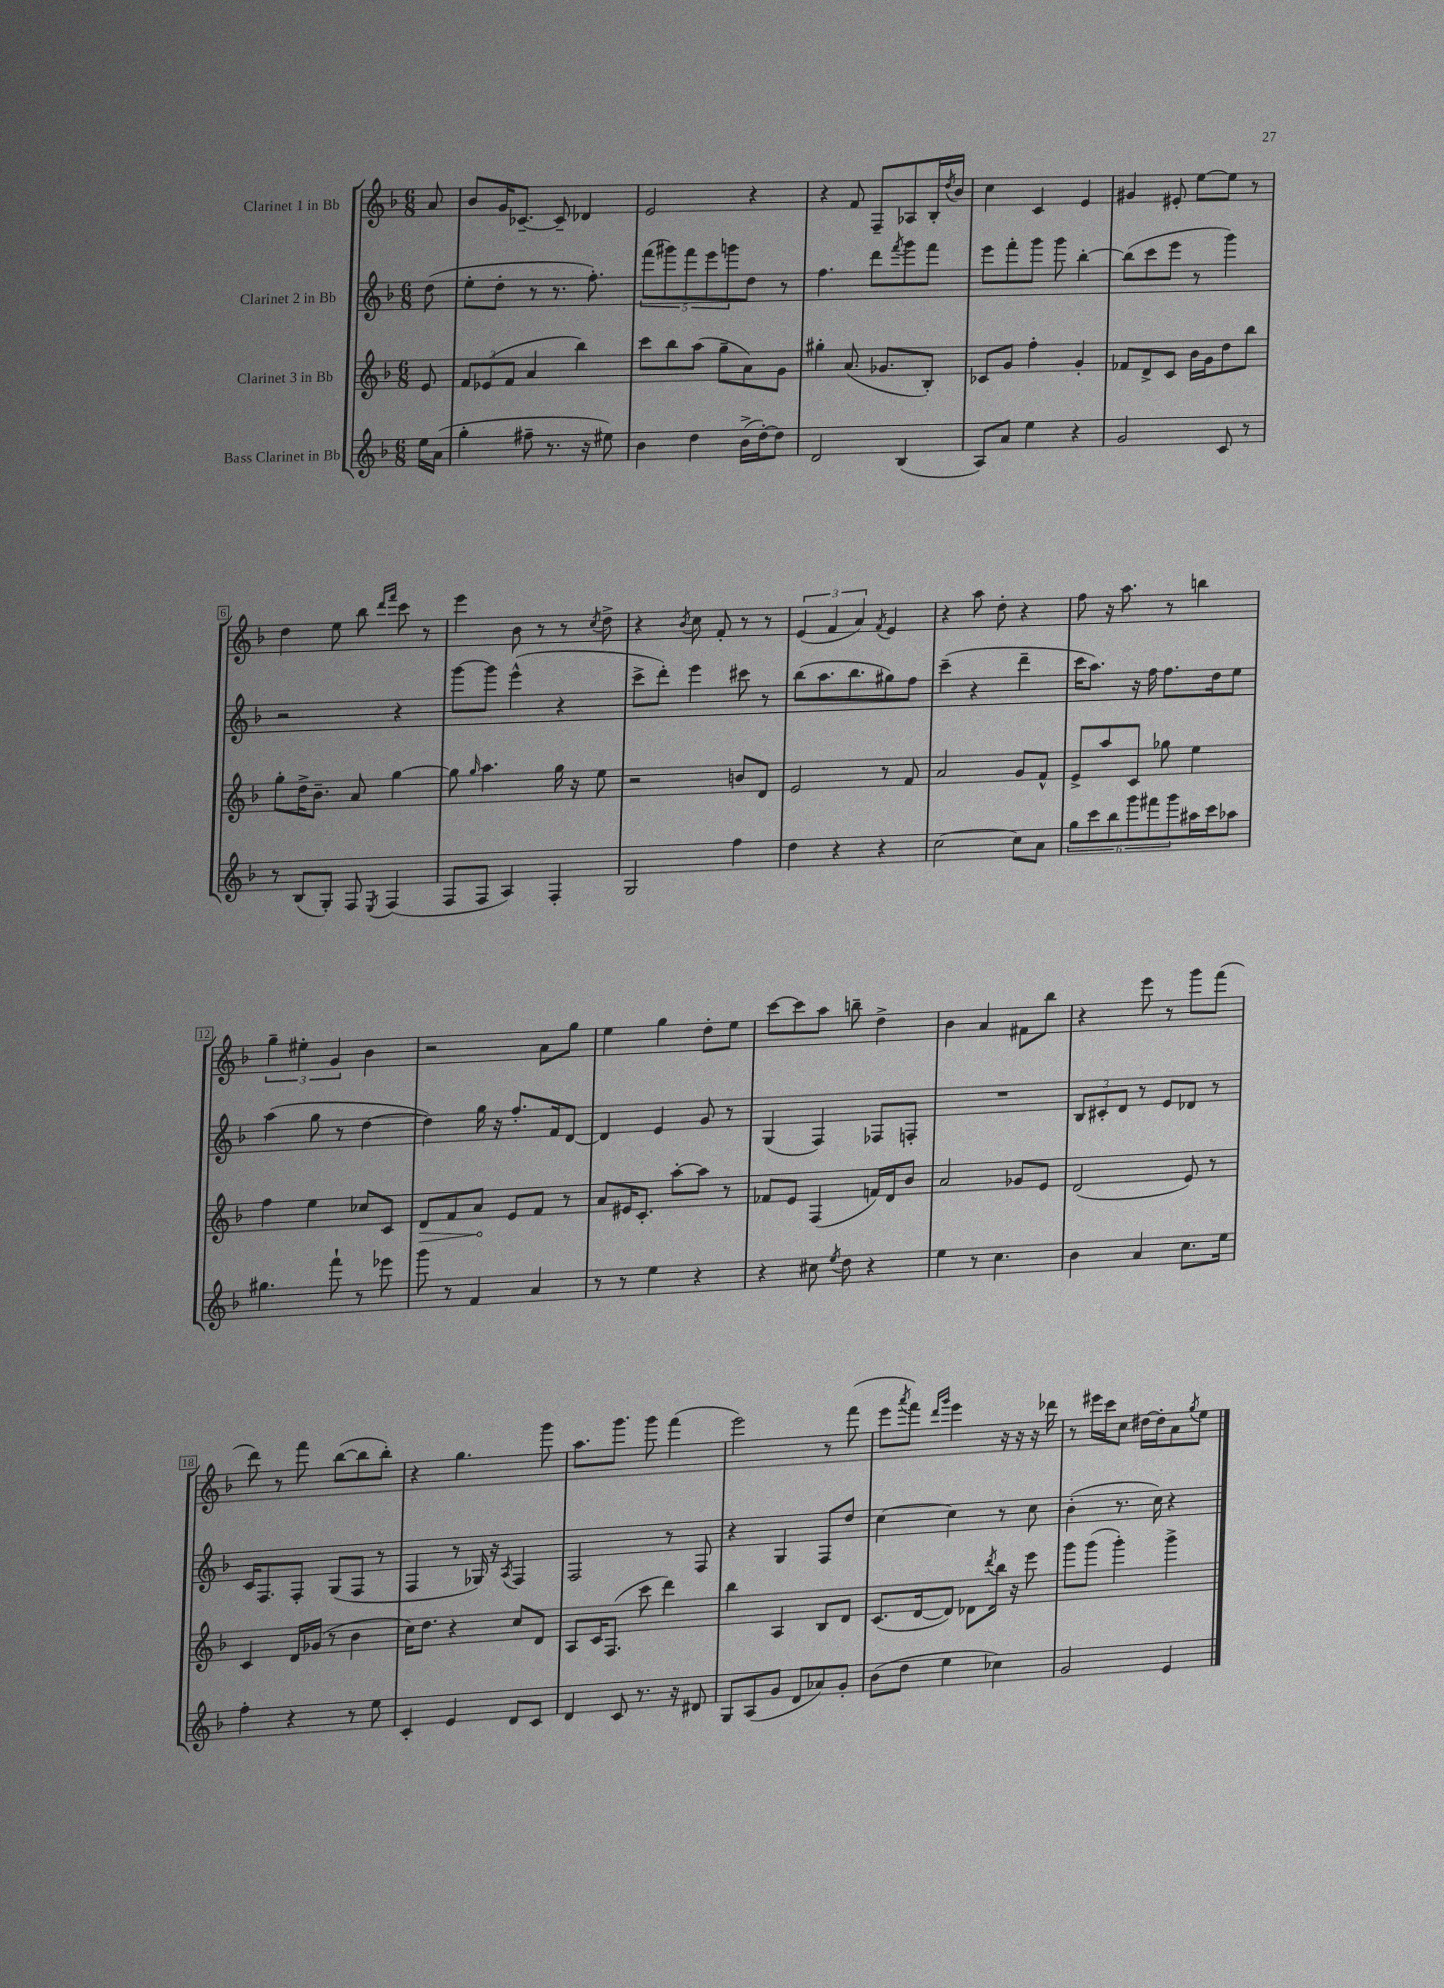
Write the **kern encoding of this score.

**kern	**kern	**dynam	**kern	**kern
*part4	*part3	*part3	*part2	*part1
*staff4	*staff3	*staff3	*staff2	*staff1
*I"Bass Clarinet in Bb	*I"Clarinet 3 in Bb	*	*I"Clarinet 2 in Bb	*I"Clarinet 1 in Bb
*clefG2	*clefG2	*	*clefG2	*clefG2
*k[b-]	*k[b-]	*	*k[b-]	*k[b-]
*M6/8	*M6/8	*	*M6/8	*M6/8
=	=	=	=	=
16ee\LL	8e/	.	(8dd\	8a/
(16a\JJ	.	.	.	.
=1	=1	=1	=1	=1
4gg'\	12f/L	.	8ee'\L	8b-/L
.	(12e-X/	.	.	.
.	.	.	8dd'\J	16g/K
.	12f/J	.	.	.
.	.	.	.	[8.c-X~/J
8ff#X~\	4a/	.	8r	.
8.r	.	.	8.r	8c-~/]
.	4bb-\)	.	.	4d-X/
16r	.	.	8.ff'\)	.
8ee#X\)	.	.	.	.
=2	=2	=2	=2	=2
4b-\	8ccc\L	.	(10fff\L	2e/
.	.	.	10ggg#X\)	.
.	8bb-\	.	.	.
.	.	.	10fff\	.
4dd\	(8aa\J	.	.	.
.	.	.	10eee\	.
.	8gg~\L	.	.	.
.	.	.	10gggn\	.
(16b-^\LL	8a\)	.	8dd\J	4r
[16dd'\J)	.	.	.	.
8dd\J]	8g\J	.	8r	.
=3	=3	=3	=3	=3
2d/	4gg#X'\	.	4.ff\	4r
.	(8.a/	.	.	8f/
.	.	.	8ddd\L	8F~/L
.	8.g-X/L	.	.	.
.	.	.	8qfff/	.
(4B-/	.	.	8ggg\	8A-X/
.	8B-'/J)	.	8fff\J	16B-'/L
.	.	.	.	8qdd/
.	.	.	.	16b-/JJ
=4	=4	=4	=4	=4
8A/L)	8c-X/L	.	8eee\L	4cc\
8a/J	8g/J	.	8fff'\	.
4ee\	4ff'\	.	8ggg\J	4c/
.	.	.	8ggg\	.
4r	4g'/	.	[4bb-'\	4e/
=5	=5	=5	=5	=5
2g/	8f-X/L	.	(8bb-\L]	4g#X/
.	8d^/	.	8ccc\	.
.	8c/J	.	8eee\J	8e#X'/
.	16b-\LL	.	8r	[8ee\L
.	16g\J	.	.	.
8c/	8dd\	.	4ggg\)	8ee\J]
8r	8bb-\J	.	.	8r
!!LO:LB:g=z
=6	=6	=6	=6	=6
8r	8gg'\L	.	2r	4dd\
(8B-/L	16dd^\K	.	.	.
.	8.b-~\J	.	.	.
8G'/J)	.	.	.	8ee\
8F/	8a/	.	.	8bb-\
.	.	.	.	16qqddd/LL
8qE/	.	.	.	16qqfff/JJ
(4F/	[4gg\	.	4r	8ccc\
.	.	.	.	8r
=7	=7	=7	=7	=7
8F/L	8gg\]	.	[8ggg\L	4eee\
.	16qqgg/	.	.	.
8F/J	4.aa\	.	8ggg\J]	.
4A/)	.	.	(4eee^^\	8b-\
.	.	.	.	8r
4F'/	16gg\	.	4r	8r
.	16r	.	.	.
.	.	.	.	8qcc/
.	8ee\	.	.	8dd^\
=8	=8	=8	=8	=8
2G/	2r	.	8ccc^\L	4r
.	.	.	8ddd'\J)	.
.	.	.	.	8qb-/
.	.	.	4eee\	8cc\
.	.	.	.	8f'/
4ff\	8bn/L	.	8ccc#X\	8r
.	8d/J	.	8r	8r
=9	=9	=9	=9	=9
4dd\	2e/	.	(8bb-\L	(6e/
.	.	.	8.aa\	.
.	.	.	.	6f/
4r	.	.	.	.
.	.	.	8.bb-\	.
.	.	.	.	6a/)
.	.	.	.	8qf/
4r	8r	.	8gg#X\)	4e/
.	8f/	.	8ff\J	.
=10	=10	=10	=10	=10
[2cc\	2a/	.	(4ccc~\	4r
.	.	.	4r	8aa\
.	.	.	.	8dd'\
8cc\L]	8g/L	.	4ddd~\	4r
8a\J	8f^^/J	.	.	.
=11	=11	=11	=11	=11
12gg\L	8e^/L	.	16ccc\KL	8ff\
.	.	.	8.aa\J)	.
12ccc\	.	.	.	.
.	8aa/	.	.	16r
12bb-\	.	.	.	.
.	.	.	.	8.aa\
12ggg\	8c/J	.	16r	.
.	.	.	16ff\	.
12fff#X\	.	.	.	.
.	8gg-X\	.	8.ff\L	8r
12ggg\	.	.	.	.
16aa#X\L	4ee\	.	.	4bbn\
16ccc\J	.	.	16dd\k	.
8aa-X\J	.	.	8ee\J	.
!!LO:LB:g=z
=12	=12	=12	=12	=12
4.gg#X\	4ff\	.	(4aa\	6gg~\
.	.	.	.	6ee#X'\
.	4ee\	.	8gg\	.
.	.	.	.	6g/
8fff`\	.	.	8r	.
8r	8cc-X/L	.	[4dd\	4b-\
8eee-X\	8c/J	.	.	.
=13	=13	=13	=13	=13
!	!	!LO:HP:b	!	!
8ggg\	8d/L	>	4dd\])	2r
8r	8f/	.	.	.
4f/	8a/J	.	16gg\	.
.	.	.	16r	.
.	8e/L	]	8.ff'/L	.
4a/	8f/J	.	.	8a\L
.	.	.	16f/k	.
.	8r	.	[8d/J	8gg\J
=14	=14	=14	=14	=14
8r	8a/L	.	4d/]	4ee\
8r	16e#X/K	.	.	.
.	8.c'/J	.	.	.
4ee\	.	.	4e/	4gg\
.	[8aa'\L	.	.	.
4r	8aa\J]	.	8g/	8dd'\L
.	8r	.	8r	8ee\J
=15	=15	=15	=15	=15
4r	8f-X/L	.	(4G/	[8ccc\L
.	8e/J	.	.	8ccc\]
8cc#X\	(4F/	.	4F/)	8aa\J
8qee/	.	.	.	.
8dd\	.	.	.	8bbn~\
4r	16fn/LL)	.	8F-X/L	4dd^\
.	16d/J	.	.	.
.	8b-/J	.	8Fn'/J	.
=16	=16	=16	=16	=16
4ee\	2a/	.	2.r	4b-\
8r	.	.	.	4a/
4.cc\	.	.	.	.
.	8g-X/L	.	.	8f#X\L
.	8e/J	.	.	8bb-\J
=17	=17	=17	=17	=17
4b-\	(2d/	.	12B-/L	4r
.	.	.	12c#X'/	.
.	.	.	12d/J	.
4a/	.	.	8r	8eee\
.	.	.	8e/L	8r
8.cc\L	8e/)	.	8d-X/J	8ggg\L
.	8r	.	8r	(8fff\J
16ee\Jk	.	.	.	.
!!LO:LB:g=z
=18	=18	=18	=18	=18
4ff'\	4c/	.	16c/KL	8ddd\)
.	.	.	8.F/	.
.	.	.	.	8r
4r	16d/LL	.	8F'/J	8fff\
.	(16g-X/JJ	.	.	.
.	8r	.	(8G/L	([8bb-\L
8r	4b-\	.	8F/J	8bb-\]
8ee\	.	.	8r	8bb-'\J)
=19	=19	=19	=19	=19
4c'/	16cc\KL)	.	4F/	4r
.	8.dd\J	.	.	.
4e/	4r	.	8r	4.gg\
.	.	.	16G-X/)	.
.	.	.	16r	.
.	.	.	8qA/	.
8d/L	8cc/L	.	4F/	.
8c/J	8d/J	.	.	8ggg\
=20	=20	=20	=20	=20
4d/	8A/L	.	2F/	8.aa\L
.	16c/K	.	.	.
.	(8.F/J	.	.	8.ggg\J
8c/	.	.	.	.
8.r	8ccc\	.	.	8ggg\
.	4ddd\)	.	8r	(4fff\
16r	.	.	.	.
8d#X/	.	.	8F/	.
=21	=21	=21	=21	=21
8G/L	4bb-\	.	4r	2eee\)
(8A/	.	.	.	.
8g/J	4A/	.	4G/	.
8d/L	.	.	.	.
8a-X/)	8B-/L	.	8F/L	8r
8g'/J	8d/J	.	8dd/J	(8fff\
=22	=22	=22	=22	=22
(8b-\L	(8.c/L	.	[4cc\	8eee\L
.	.	.	.	8qaaa/
8dd\J	.	.	.	8fff\J)
.	[16d/k	.	.	.
.	.	.	.	16qqddd/LL
.	.	.	.	16qqggg/JJ
4ee\	8d/J])	.	4cc\]	4eee\
.	8d-X\L	.	.	.
.	8qddd/	.	.	.
4cc-X\)	16bb-\Jk	.	8r	16r
.	16r	.	.	16r
.	8eee\	.	8cc\	16r
.	.	.	.	16ddd-X\
=23	=23	=23	=23	=23
2g/	8ggg\L	.	(4b-'\	8r
.	(8ggg\J	.	.	16eee#X\LL
.	.	.	.	16ccc\J
.	4ggg'\)	.	8.r	8cc\J
.	.	.	.	[16dd#X\LL
.	.	.	16cc\)	16dd#'\J]
4e/	4ggg^\	.	4r	8a\
.	.	.	.	8qgg/
.	.	.	.	8ee\J
==	==	==	==	==
*-	*-	*-	*-	*-
